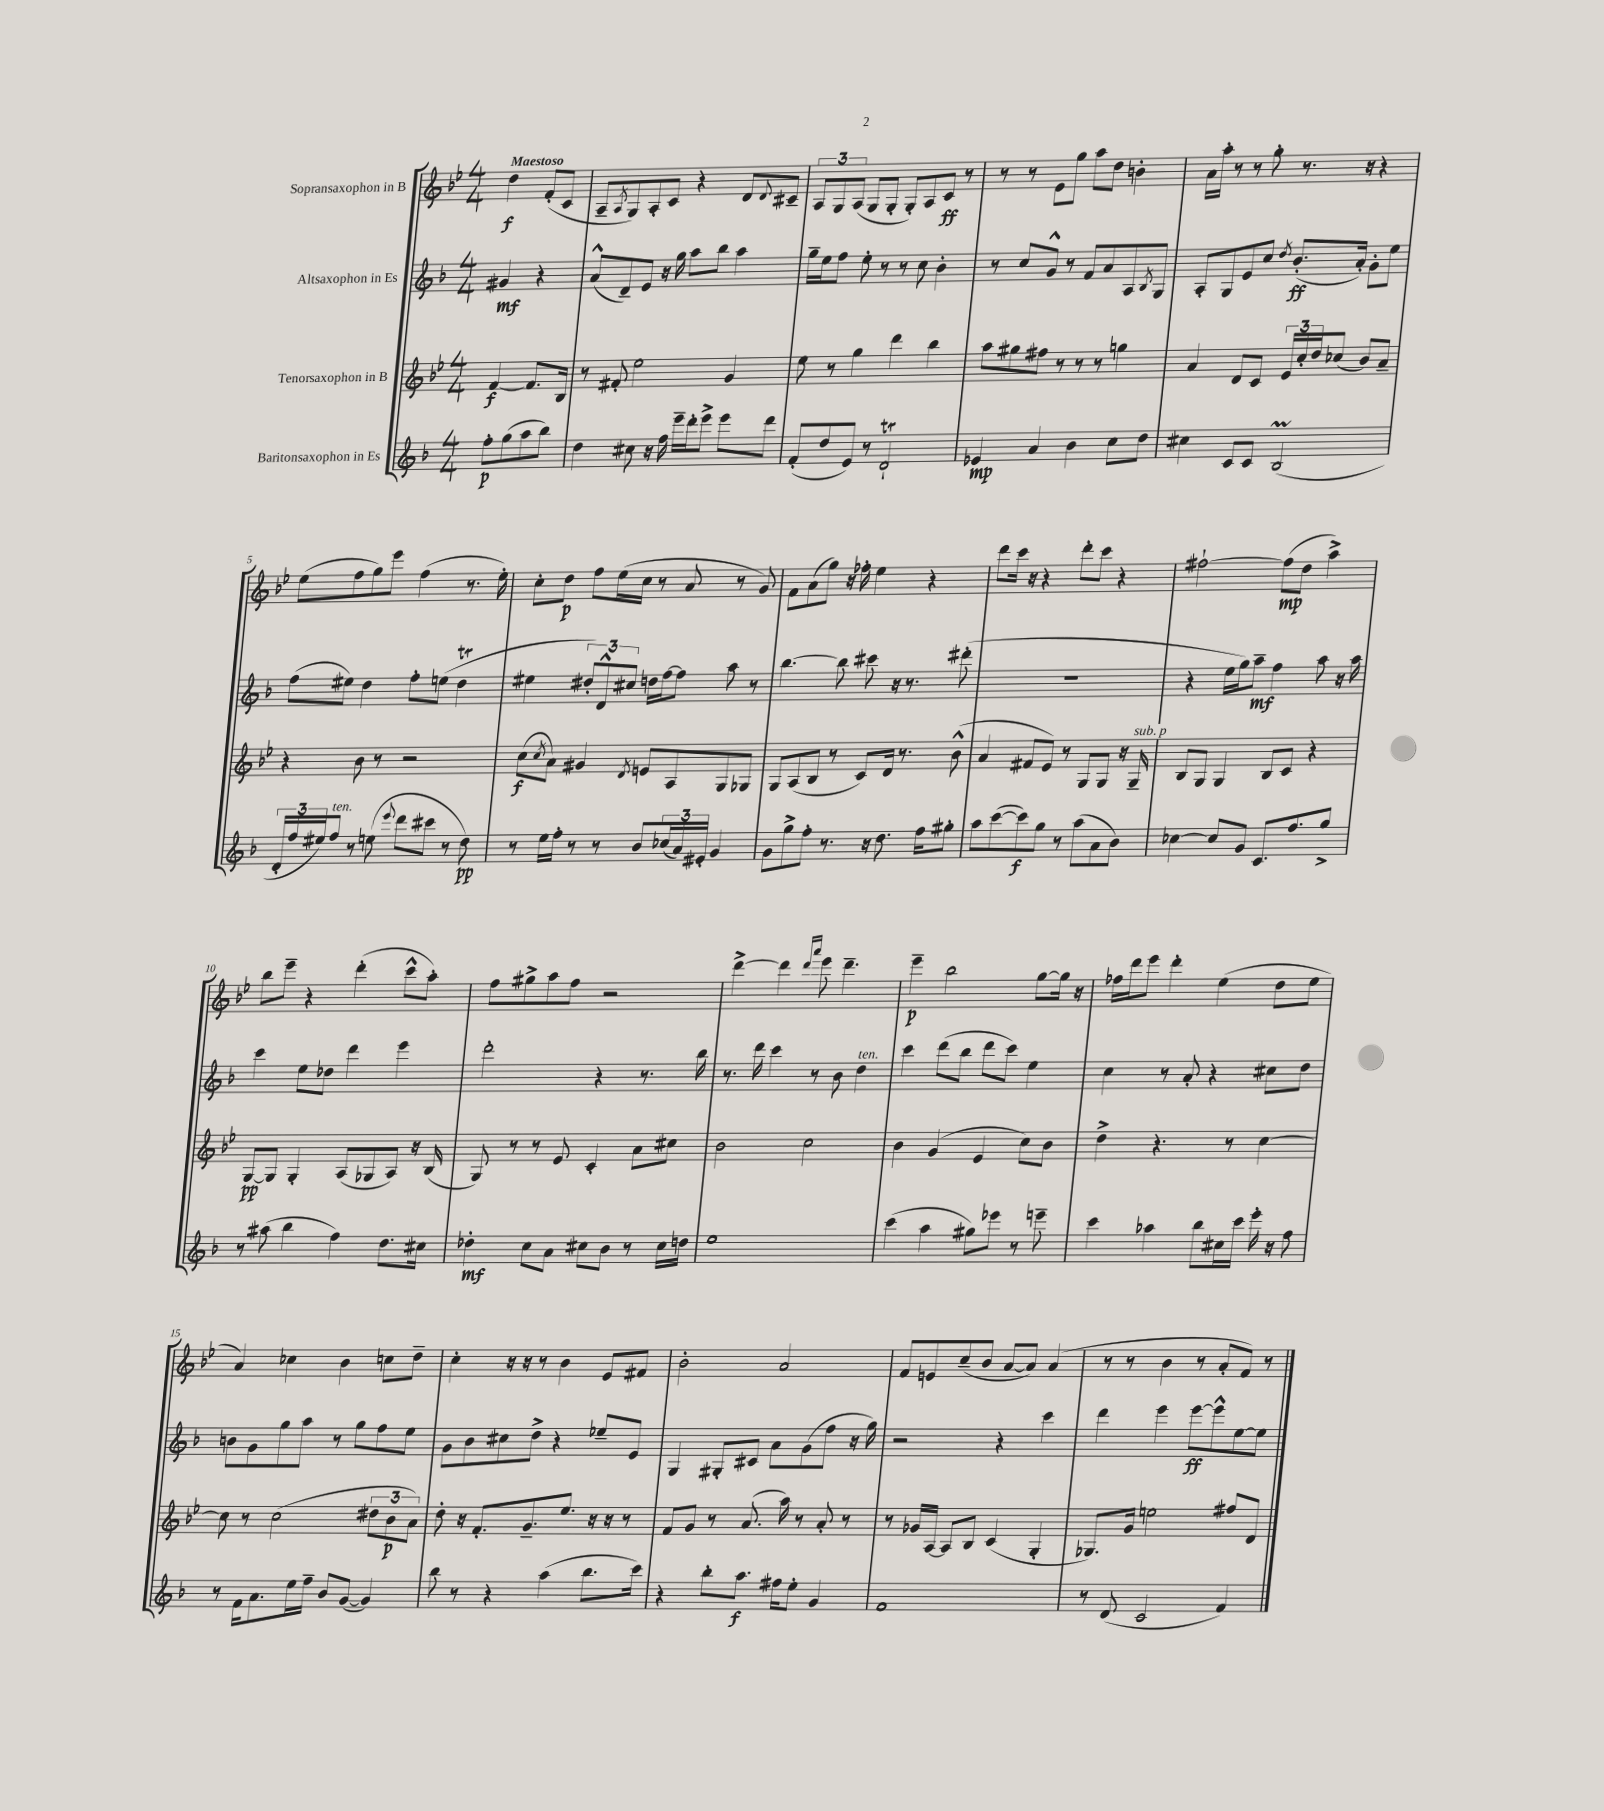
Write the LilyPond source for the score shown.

<<
\new StaffGroup <<
\new Staff = "s0" \with { instrumentName = "Sopransaxophon in B" } {
    \clef treble \key bes \major \numericTimeSignature \time 4/4 \partial 2 \tempo "Maestoso"
    d''4\f f'8-.( c'8 |
    a8-- \acciaccatura { a8 } g8) a8-. c'8 r4 d'8 \appoggiatura { d'8 } cis'8-- |
    \tuplet 3/2 { a8 g8 a8( } g8 g8-. g8-.) a8 c'8\ff r8 |
    r8 r8 ees'8 g''8 a''8 d''8 b'4-. |
    a'16 a''16-. r8 r8 g''8-. r8. r16 r4 |
    ees''8( f''8 g''8) ees'''8 f''4( r8. ees''16-.) |
    c''8-. d''8\p f''8 ees''16( c''16 r8 a'8 r8 g'8) |
    f'8 a'8( g''8) r16 fes''16-. ees''4 r4 |
    d'''8 c'''16 r16 r4 d'''8-. c'''8 r4 |
    fis''2~-! fis''8\mp( d''8 a''4->) |
    bes''8 ees'''8-- r4 d'''4-.( c'''8-^ a''8-.) |
    f''8 gis''8-> a''8 f''8 r2 |
    d'''4~-> d'''4 \grace { d'''16 a'''16 } ees'''8 d'''4.-- |
    ees'''4--\p bes''2 g''8~ g''16 r16 |
    fes''16 d'''16 ees'''8 d'''4-. ees''4( d''8 ees''8 |
    a'4) ces''4 bes'4 c''8 d''8-- |
    c''4-. r16 r16 r8 bes'4 ees'8 fis'8 |
    bes'2-. a'2 |
    f'8 e'8 c''8--( bes'8 a'8~ a'8) a'4( |
    r8 r8 bes'4 r8 a'8-. f'8) r8 \bar "|." |
}
\new Staff = "s1" \with { instrumentName = "Altsaxophon in Es" } {
    \clef treble \key f \major \numericTimeSignature \time 4/4 \partial 2
    gis'4\mf r4 |
    a'8-^( d'8--) e'8 r16 g''16 a''8 bes''8 a''4 |
    g''16-- e''16 f''8 e''8-. r8 r8 c''8 bes'4-. |
    r8 c''8 g'8-^ r8 f'8 a'8 a8 \acciaccatura { bes8 } g8 |
    a8-. g8 e'8 c''8 \acciaccatura { d''8 } bes'8.-.\ff( a'16-.) g'8-. e''8 |
    f''8( eis''8) d''4 f''8-. e''8( d''4\trill |
    eis''4 \tuplet 3/2 { dis''8-.) d'8-^ cis''8 } d''16 f''16~ f''8 a''8 r8 |
    bes''4.~ bes''8 cis'''8 r16 r8. dis'''8-.( |
    R1 |
    r4 e''16 g''16) a''8--\mf f''4 a''8 r16 a''16 |
    c'''4 e''8 des''8 d'''4 e'''4 |
    d'''2-. r4 r8. bes''16 |
    r8. d'''16 c'''4 r8 bes'8 d''4^\markup { \italic "ten." } |
    c'''4 d'''8( bes''8 d'''8 c'''8) e''4 |
    c''4 r8 a'8-. r4 cis''8 d''8 |
    b'8 g'8 g''8 a''8 r8 g''8 f''8 e''8 |
    g'8 bes'8 cis''8 d''8-> r4 ees''8-- e'8 |
    g4 gis8-. cis'8 a'8 g'8( f''8 r16 g''16) |
    r2 r4 c'''4 |
    d'''4 e'''4 e'''8~\ff e'''8-^ e''8~ e''8 \bar "|." |
}
\new Staff = "s2" \with { instrumentName = "Tenorsaxophon in B" } {
    \clef treble \key bes \major \numericTimeSignature \time 4/4 \partial 2
    f'4~\f f'8. bes16 |
    r8 fis'8-. ees''2 g'4 |
    ees''8 r8 g''4 d'''4 bes''4 |
    a''8 gis''8 fis''8 r8 r8 r8 g''4 |
    a'4 d'8 c'8 \tuplet 3/2 { ees'16 c''16-. d''16 } ces''8( bes'8) a'8-- |
    r4 bes'8 r8 r2 |
    c''8\f( \acciaccatura { c''8 } a'8) gis'4 \acciaccatura { d'8 } e'8 a8 g8 ges8 |
    g8 a8( bes8 r8 c'8) d'16 r8. bes'8-^( |
    a'4 fis'8 ees'8) r8 g8 g8 r16 g16--^\markup { \italic "sub. p" } |
    bes8 g8 g4 bes8 c'8 r4 |
    g8~\pp g8 g4-. a8( ges8 a8) r16 bes16( |
    g8) r8 r8 ees'8 c'4-. a'8 cis''8 |
    bes'2 c''2 |
    bes'4 g'4( ees'4 c''8) bes'8 |
    d''4-> r4. r8 c''4~ |
    c''8 r8 c''2( \tuplet 3/2 { dis''8 bes'8\p a'8) } |
    d''8-. r16 f'8.-. g'8.-- ees''8. r16 r16 r8 |
    f'8 g'8 r8 a'8.( a''16) r8 a'8-. r8 |
    r8 ges'16 a16~ a8 bes8 c'4( g4-. |
    ges8.) g'16 e''2 fis''8 d'8 \bar "|." |
}
\new Staff = "s3" \with { instrumentName = "Baritonsaxophon in Es" } {
    \clef treble \key f \major \numericTimeSignature \time 4/4 \partial 2
    f''8-.\p g''8( a''8 bes''8) |
    d''4 cis''8 r16 f''16 e'''16-- d'''16-. e'''8-> e'''8 d'''8 |
    f'8-.( d''8 e'8) r8 d'2-!\trill |
    ees'4\mp a'4 bes'4 c''8 d''8 |
    cis''4 c'8 c'8 bes2\prall( |
    \tuplet 3/2 { d'16-. f''16 eis''16) } f''8^\markup { \italic "ten." } r8 e''8( \appoggiatura { e'''8 } d'''8 cis'''8 r8 d''8\pp) |
    r8 e''16 f''16-. r8 r8 bes'8 \tuplet 3/2 { ces''16( a'16) eis'16-. } g'4 |
    g'8 g''8-> f''8-. r8. r16 d''8. f''16 gis''8-. |
    a''8 c'''8~( c'''8\f) g''8 r8 a''8( a'8 bes'8) |
    ces''4~ ces''8 g'8 c'8. f''8. g''8-> |
    r8 ais''8( bes''4 f''4) d''8. cis''16 |
    des''4-.\mf c''8 a'8 cis''8 bes'8 r8 cis''16 d''16 |
    e''1 |
    c'''4( a''4 gis''8) ees'''8 r8 e'''8-- |
    c'''4 aes''4 bes''8 cis''16 c'''16 e'''16-. r16 f''8 |
    r8 f'16 a'8. e''16 f''16-- bes'8 g'8~( g'4) |
    bes''8 r8 r4 a''4( bes''8. c'''16) |
    r4 bes''8-. a''8.\f fis''16 e''8-. g'4 |
    f'1 |
    r8 d'8( c'2 f'4) \bar "|." |
}
>>
>>
